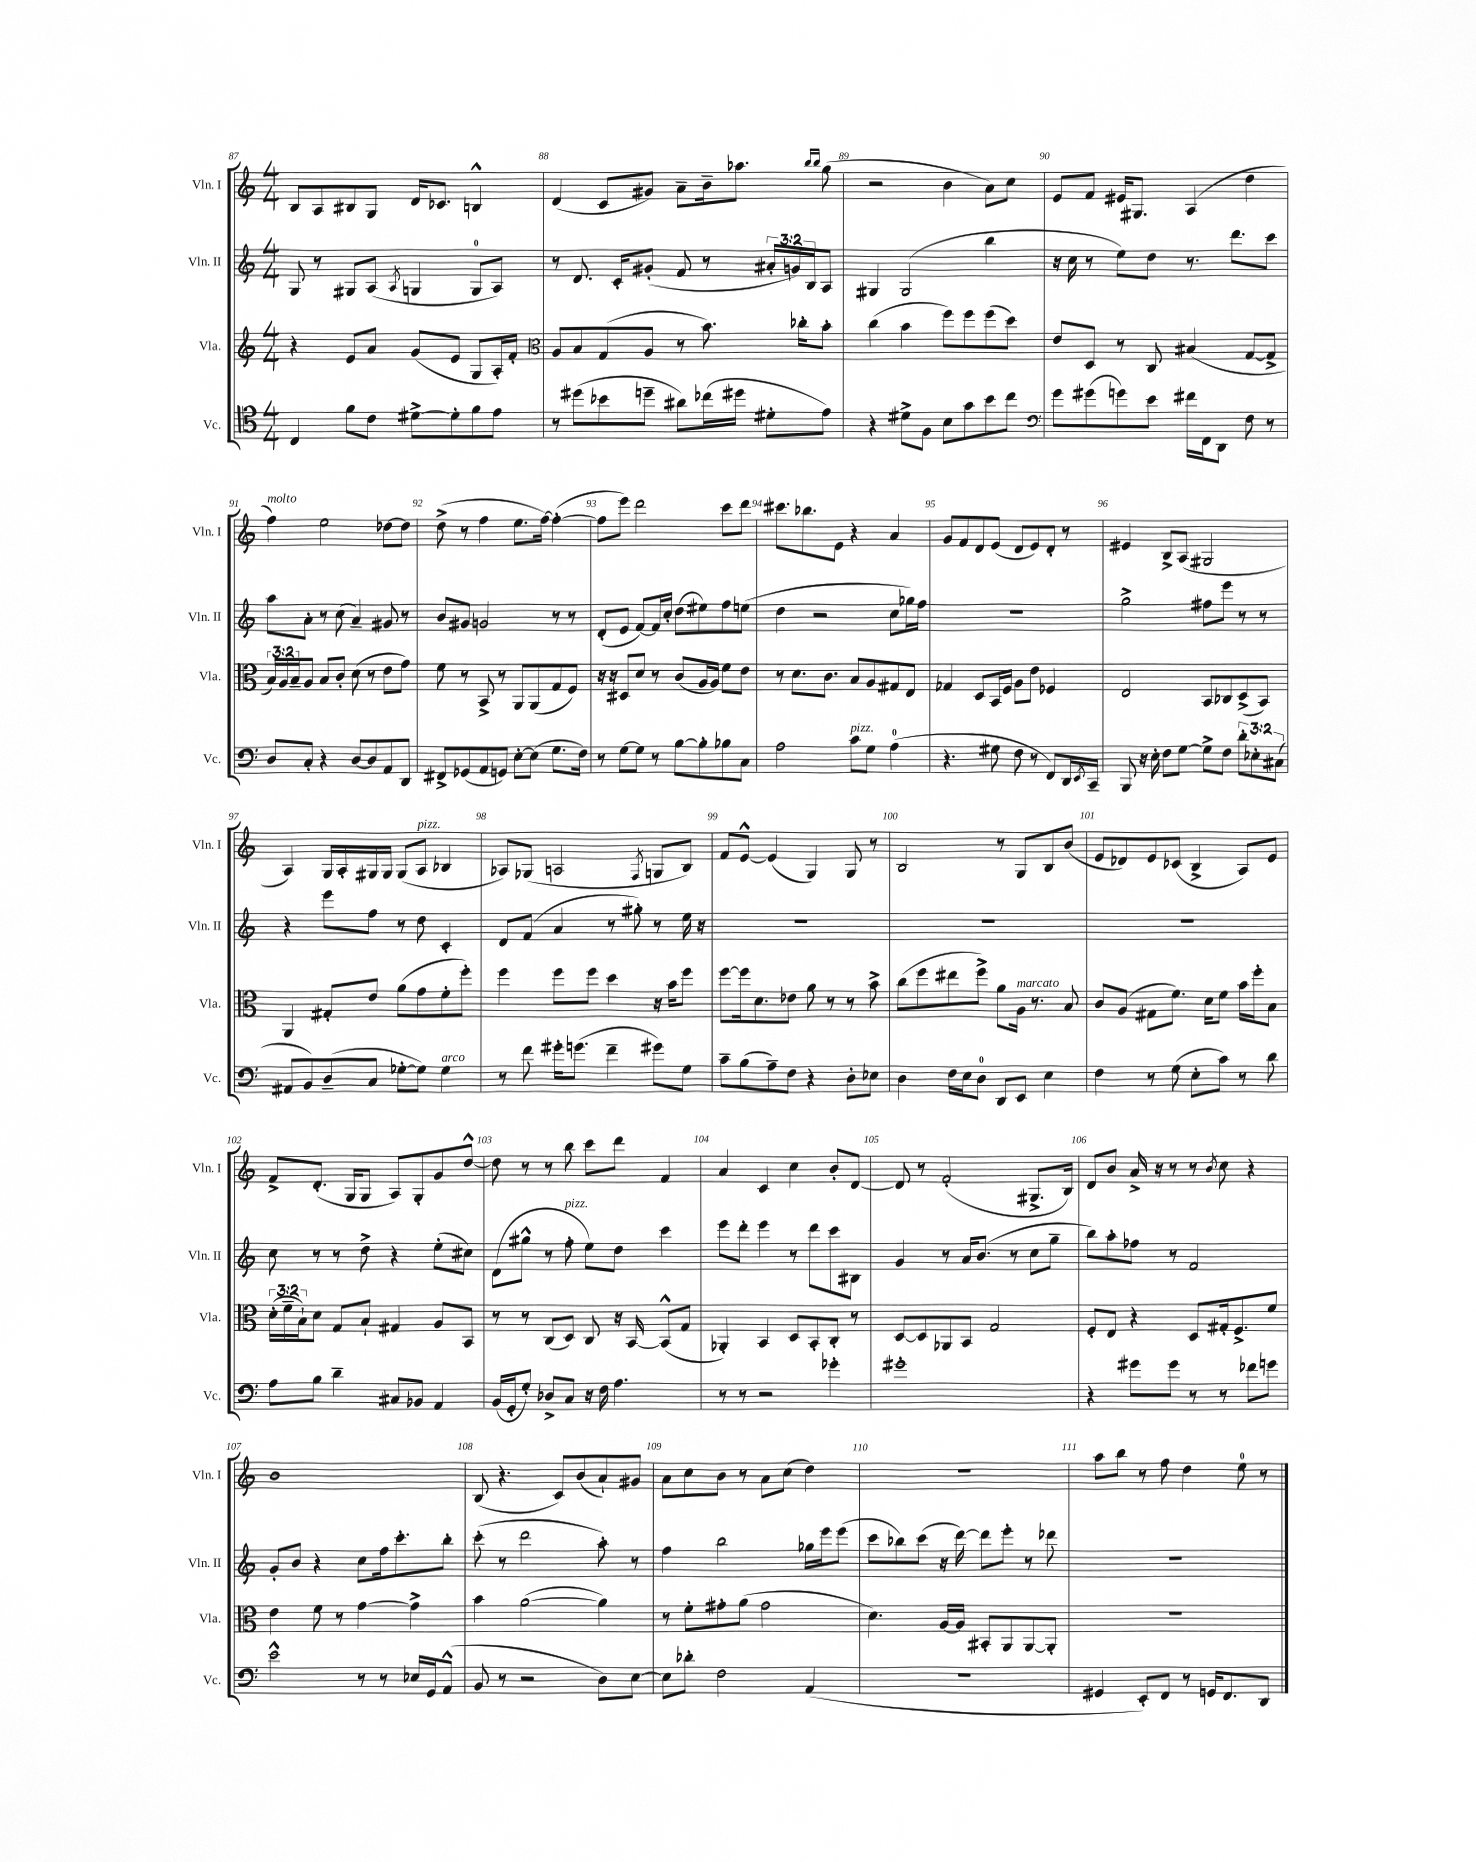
<<
\new StaffGroup <<
\new Staff = "s0" \with { instrumentName = "Vln. I" shortInstrumentName = "Vln. I" } {
    \clef treble \key c \major \numericTimeSignature \time 4/4
    b8 a8 bis8 g8 d'16 ces'8. b4-^ |
    d'4( c'8 gis'8) a'8-- b'16-- aes''8. \grace { b''16 b''16 } g''8( |
    r2 b'4 a'8) c''8 |
    e'8 f'8 eis'16 gis8. a4( d''4 |
    f''4^\markup { \italic "molto" }) e''2 des''8~ des''8 |
    d''8->( r8 f''4 e''8. f''16~) f''4~-.( |
    f''8 e'''8) d'''2 c'''8 d'''8 |
    cis'''8. bes''8. e'8 r4 a'4 |
    g'8 f'8 d'8 e'8( d'8 e'8) d'8-. r8 |
    eis'4 b8-> a8( gis2 |
    a4) g16 a16-. gis16 gis16 gis8( a8^\markup { \italic "pizz." } bes4 |
    aes8) ges8( a2 \acciaccatura { f8 } g8 b8) |
    f'8 e'8~-^ e'4( g4) g8 r8 |
    b2 r8 g8 b8 b'8( |
    e'8 des'8) e'8 ces'8( b4-> a8) e'8 |
    f'8-> d'8.-.( g16 g8 a8) g8-. g'8 d''8~-^ |
    d''8 r8 r8 b''8 c'''8 d'''8 f'4 |
    a'4 c'4 c''4 b'8-. d'8~ |
    d'8 r8 f'2-.( gis8.-> b16) |
    d'8 b'8 a'16-> r16 r8 r8 \acciaccatura { b'8 } c''8 r4 |
    b'1 |
    b8( r4. c'8) b'8( a'8-!) gis'8 |
    a'8 c''8 b'8 r8 a'8 c''8( d''4) |
    R1 |
    a''8 b''8 r8 f''8 d''4 e''8-0 r8 \bar "|." |
}
\new Staff = "s1" \with { instrumentName = "Vln. II" shortInstrumentName = "Vln. II" } {
    \clef treble \key c \major \numericTimeSignature \time 4/4 \override Staff.TupletNumber.text = #tuplet-number::calc-fraction-text
    g8 r8 gis8 a8( \acciaccatura { a8 } g4 g8-0 a8) |
    r8 d'8. c'16-. gis'8-.( f'8 r8 \tuplet 3/2 { ais'16-. g'16) b16 } a8 |
    gis4 gis2( b''4 |
    r16 c''16 r8 e''8) d''8 r8. d'''8. c'''8 |
    a''8 a'8-. r8 c''8( a'4--) gis'8 r8 |
    b'8 gis'8 g'2 r8 r8 |
    d'8-.( e'8 f'8~) f'16 c''16-. d''8( eis''8) f''8 e''8( |
    d''4 r2 c''8 ges''16) f''16 |
    R1 |
    g''2-> fis''8 e'''8 r8 r8 |
    r4 e'''8 f''8 r8 d''8 c'4-. |
    d'8 f'8( a'4 r8 gis''8-.) r8 e''16 r16 |
    R1 |
    R1 |
    R1 |
    c''8 r8 r8 d''8-> r4 e''8-.( cis''8) |
    d'8( gis''8-^ r8 f''8-.^\markup { \italic "pizz." } e''8) d''8 c'''4 |
    e'''8 d'''8-. e'''4 r8 d'''8 c'''8 bis8 |
    g'4 r8 a'16 b'8.( r8 c''8 g''8-- |
    b''8) a''8-. fes''8 r8 f'2 |
    g'8-. b'8 r4 c''8 f''16 c'''8.-. b''8-. |
    c'''8-.( r8 d'''2 a''8-.) r8 |
    f''4 b''2 ges''16 e'''16 e'''8( |
    c'''8 bes''8) c'''8( r16 d'''16~) d'''8 e'''8-. r8 des'''8 |
    R1 \bar "|." |
}
\new Staff = "s2" \with { instrumentName = "Vla." shortInstrumentName = "Vla." } {
    \clef treble \key c \major \numericTimeSignature \time 4/4 \override Staff.TupletNumber.text = #tuplet-number::calc-fraction-text
    r4 e'8 a'8 g'8( e'8 g8 a16-.) f'16-. |
    \clef alto a8 b8 g8( a8 r8 b'8.) ces''16-. b'8-. |
    c''4( b'4 f''8) f''8 f''8( d''8) |
    e'8 d8 r8 c8 bis4( g8~ g8-> |
    \tuplet 3/2 { b16) a16 b16-- } a8 b8 c'8-. d'8( r8 e'8 g'8) |
    f'8 r8 b,8-> r8 a,8 a,8( g8 f8) |
    r16 r16 dis8 d'8 r8 c'8( a16 a16) f'8 e'8 |
    r8 d'8. c'8. b8 a8 gis8 e8 |
    ges4 d8 b,16 f16 a8 e'8 fes4 |
    e2 b,8 ces8 d8->( b,8) |
    a,4 gis8-. e'8 a'8( g'8 f'8-. f''8-.) |
    f''4 f''8 f''8 d''4 r16 b'16 f''8 |
    f''8~ f''16 d'8. ees'8 a'8 r8 r8 b'8-> |
    c''8( f''8 eis''8 f''8->) a'8 a16^\markup { \italic "marcato" } r8. b8 |
    c'8 a8( gis8 f'8.) d'16 f'8 b'16 f''16-. b8 |
    \tuplet 3/2 { d'16-.( f'16-- b16-!) } d'8 g8 b8-! gis4 a8 b,8 |
    r8 r8 c8( d8) c8 r16 b,16~ b,8-^( g8 |
    aes,4-.) b,4 d8 b,8-. c8-. r8 |
    d8~ d8 aes,8 b,8 g2 |
    f8-. e8 r4 d8 gis16-. f8.-> f'8 |
    e'4 f'8 r8 g'4~ g'4-> |
    b'4 a'2~( a'4) |
    r8 f'8-. gis'8-. a'8( gis'2 |
    d'4.) a16~ a16 bis,8-. a,8 a,8~ a,8-. |
    R1 \bar "|." |
}
\new Staff = "s3" \with { instrumentName = "Vc." shortInstrumentName = "Vc." } {
    \clef tenor \key c \major \numericTimeSignature \time 4/4 \override Staff.TupletNumber.text = #tuplet-number::calc-fraction-text
    c4 f'8 c'8 dis'8~-> dis'8-. f'8 e'8 |
    r8 dis''8( bes'8 d''8-- ais'8) ces''16( dis''16 dis'8-. e'8) |
    r4 dis'8-> f8 b8 g'8 b'8 c''8 |
    \clef bass g'8 gis'8( g'8) e'8 fis'16 f,16 d,8 f8 r8 |
    d8 c8-. r4 d8~ d8 a,8 d,8 |
    fis,8-> ges,8( a,8 g,8) e8~-. e8( g8. f16) |
    r8 g8~ g8 r8 b8~ b8-. bes8 c8 |
    a2 c'8^\markup { \italic "pizz." } g8 a4-0( |
    r4. gis8 f8 r8 f,8) d,16 \acciaccatura { e,8 } c,16-- |
    b,,8 r16 e16-. f8 g8~ g8-> f8 \tuplet 3/2 { d'8-. ees8-. cis8( } |
    ais,8 b,8) d8--( c8 ges8~-. ges8) ges4^\markup { \italic "arco" } |
    r8 f'8 gis'16-. g'8.( f'4-- gis'8) g8 |
    c'8-- b8( a8--) f8 r4 d8-. ees8 |
    d4 f16 e16 d8-0 d,8 e,8 e4 |
    f4 r8 g8( e8-. c'8) r8 d'8 |
    a8 b8 d'4-- cis8 bes,8 a,4 |
    b,16( g,16-. g8-.) des8-> c8 r16 f16 a4. |
    r8 r8 r2 ges'4-. |
    gis'1-. |
    r4 gis'8 gis'8 r8 r8 fes'8 g'8 |
    e'2-^ r8 r8 ees16 g,16 a,8-^( |
    b,8 r8 r2 d8) e8~ |
    e8 des'8-. f2 a,4( |
    R1 |
    gis,4 e,8-.) f,8 r8 g,16 f,8. d,8 \bar "|." |
}
>>
>>
\layout { \context { \Score currentBarNumber = #87 \override BarNumber.break-visibility = ##(#f #t #t) barNumberVisibility = #all-bar-numbers-visible } }
